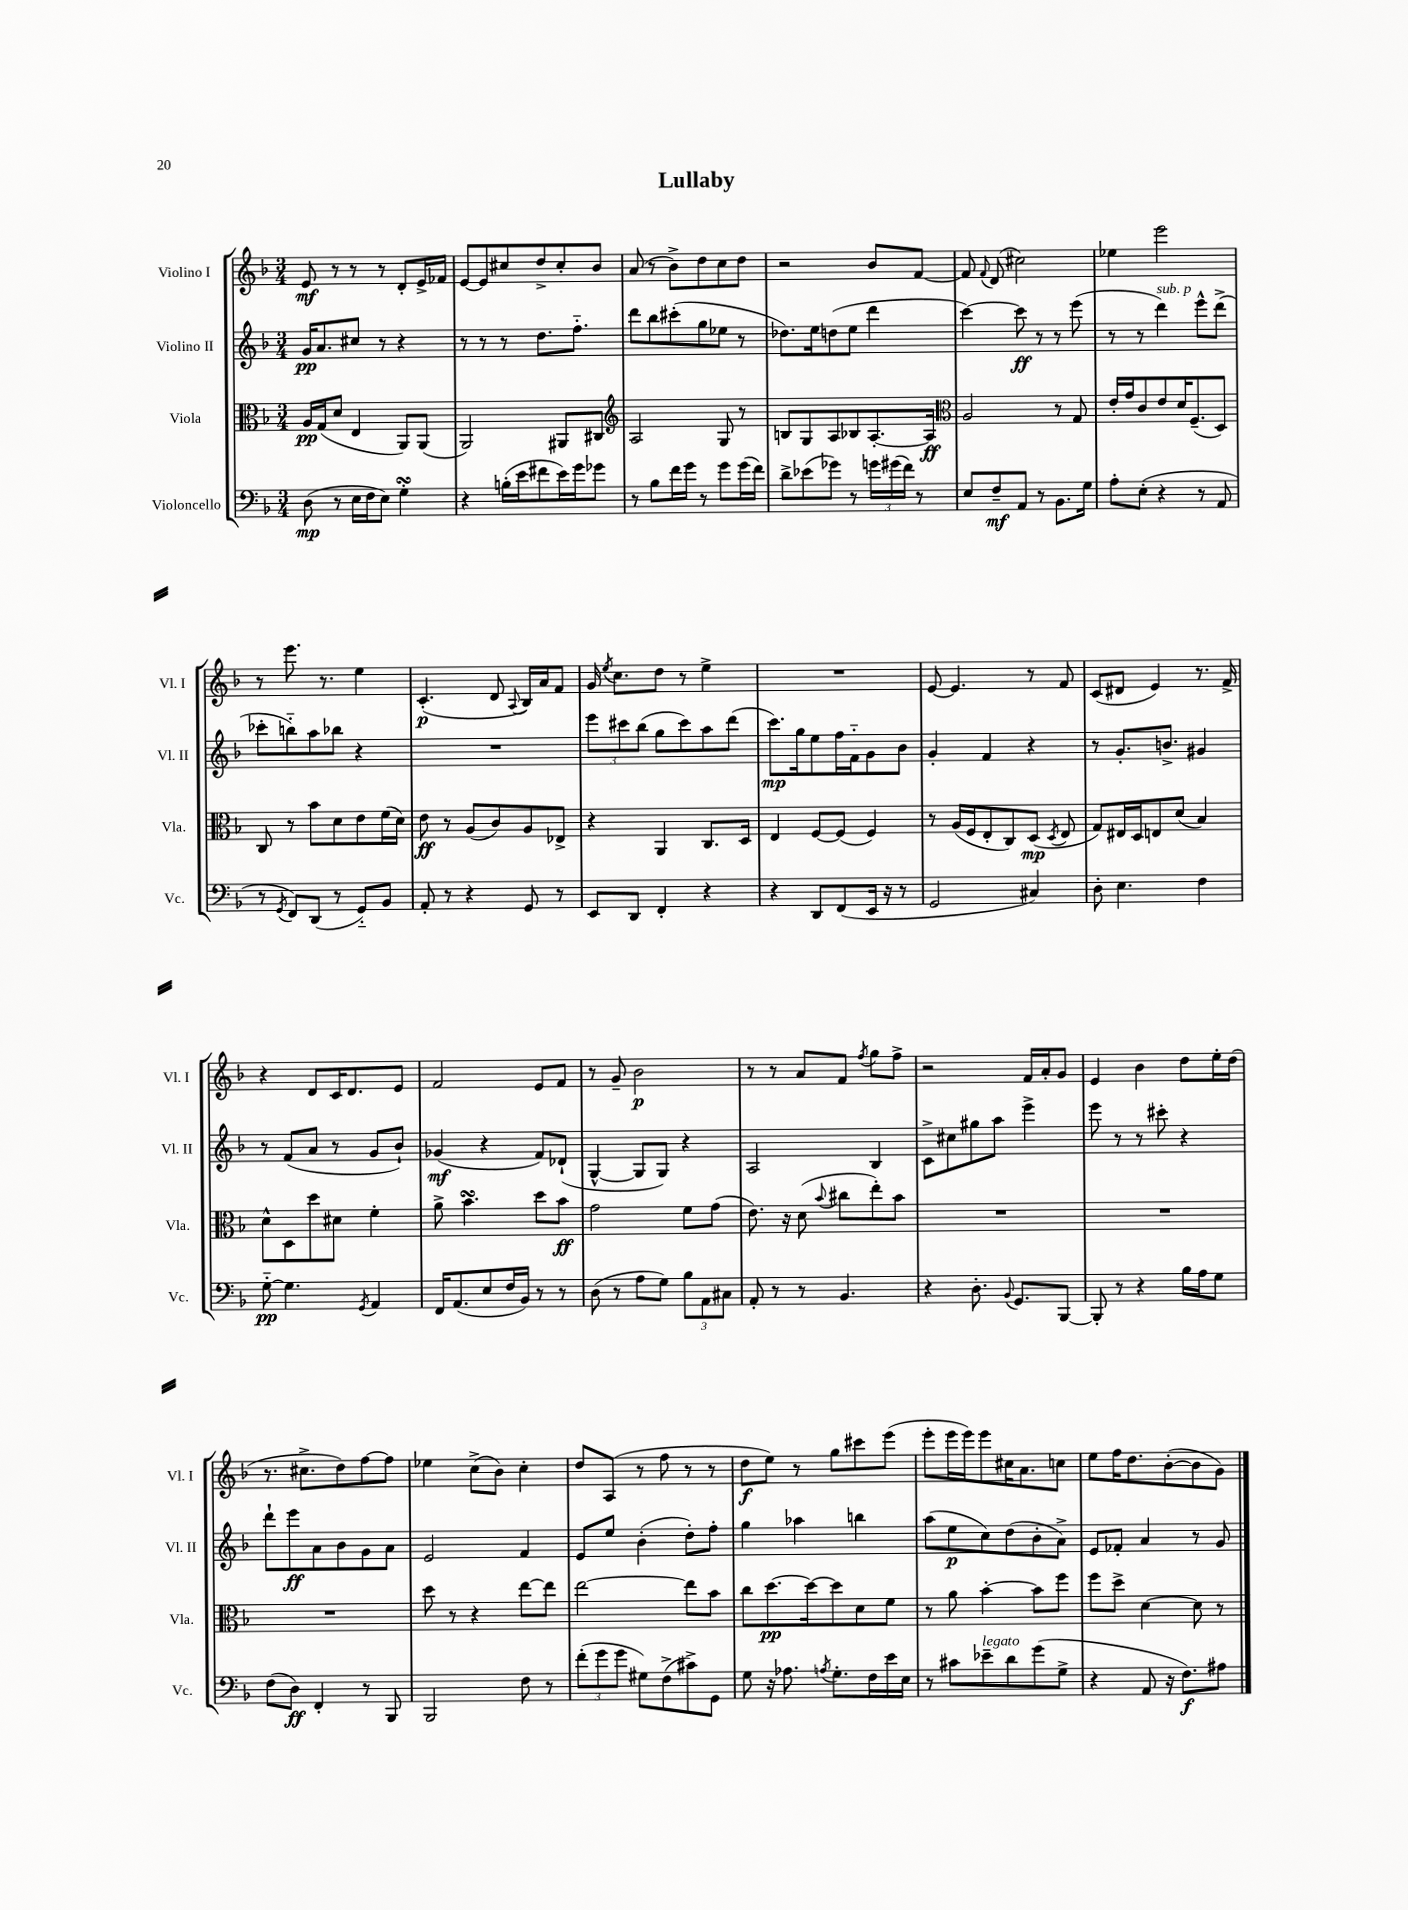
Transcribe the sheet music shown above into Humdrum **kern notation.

**kern	**kern	**kern	**kern
*staff4	*staff3	*staff2	*staff1
*clefF4	*clefC3	*clefG2	*clefG2
*k[b-]	*k[b-]	*k[b-]	*k[b-]
*M3/4	*M3/4	*M3/4	*M3/4
(8D	16A	16g	8e
.	(16G	8.a	.
8r	8d	.	8r
16E	4E	8cc#	8r
16F	.	.	.
8E)	.	8r	8r
4G'	8AA)	4r	8d'
.	(8AA	.	16e^
.	.	.	16f-
=	=	=	=
4r	2AA)	8r	[8e
.	.	8r	8e]
(16B'	.	8r	8cc#
16e	.	.	.
8f#	.	8.dd	8dd^
16e)	8AA#	.	8cc#'
16g	.	8.ff'~	.
8g-	8C#	.	8b-
=	=	=	=
*	*clefG2	*	*
8r	2A	8ddd	(8a
8B-	.	8bb-	8r
16f	.	(8ccc#'	8b-^)
16g	.	.	.
8r	.	8gg	8dd
8g	8G	8ee-	8cc
(16g	8r	8r	8dd
16f)	.	.	.
=	=	=	=
8d^	8B	8.dd-)	2r
(8e-	8G	.	.
.	.	16ee	.
8g-)	8A	(8dd	.
8r	8B-	8ee	.
24g	[8.A'	4ddd	8b-
(24g#	.	.	.
24f)	.	.	.
8r	.	.	[8f
.	16A]	.	.
=	=	=	=
*	*clefC3	*	*
8E	2A	[4ccc)	8f]
.	.	.	8qqf
8F~	.	.	(8d
8AA	.	8ccc]	2cc#)
8r	.	8r	.
8.BB-	8r	8r	.
.	8G	(8eee	.
16G	.	.	.
=	=	=	=
8A'	16e'	8r	4ee-
.	16g	.	.
(8E'	8c	8r	.
4r	8e	4ddd)	2eee
.	16d	.	.
.	(8.F~	.	.
8r	.	8eee^^	.
8AA	8D)	(8ddd^	.
=	=	=	=
8r	8C	8ccc-'	8r
8qGG	.	.	.
8FF)	8r	8bb'~)	8.eee
(8DD	8b-	8aa	.
.	.	.	8.r
8r	8d	8bb-	.
8GG'~)	8e	4r	4ee
8BB-	(16f	.	.
.	16d)	.	.
=	=	=	=
8AA'	8e	2.r	(4.c'
8r	8r	.	.
4r	(8A	.	.
.	8c)	.	8d
.	.	.	8qqA
8GG	8A	.	16B-)
.	.	.	16a
8r	8E-^	.	8f
=	=	=	=
8EE	4r	12eee	16g
.	.	.	8qee
.	.	.	8.cc
.	.	12ccc#	.
8DD	.	.	.
.	.	(12bb-	.
4FF'	4AA	8gg	8dd
.	.	8ccc#)	8r
4r	8.C	8aa	4ee^
.	.	(8ddd	.
.	16D	.	.
=	=	=	=
4r	4E	8.ccc)	2.r
.	.	16gg	.
8DD	[8F	8ee	.
(8FF	(8F]	16ff	.
.	.	16f'~	.
16EE	4F)	8g	.
16r	.	.	.
8r	.	8b-	.
=	=	=	=
2GG	8r	4g'	[8e
.	(16A	.	4.e]
.	16F	.	.
.	8E'	4f	.
.	8C)	.	.
4C#)	(8D	4r	8r
.	8qD	.	.
.	8E	.	8f
=	=	=	=
8D'	8G)	8r	(8c
4.E	16E#	8.g'	8d#
.	16D	.	.
.	8E	.	4e)
.	.	8.b^	.
.	(8d	.	.
4F	4B-)	4g#	8.r
.	.	.	16f^
=	=	=	=
[8G'~	8d^^	8r	4r
4.G]	8D	(8f	.
.	8dd	8a	8d
.	8d#	8r	16c
.	.	.	8.d
8qGG	.	.	.
4AA	4f'	8g	.
.	.	8b-`)	8e
=	=	=	=
16FF	8a^	(4g-	2f
(8.AA	.	.	.
.	4.b-	.	.
8E	.	4r	.
16F	.	.	.
16BB-)	.	.	.
8r	8dd	8f)	8e
8r	8b-	(8d-`	8f
=	=	=	=
(8D	2g	[4G^^	8r
8r	.	.	8g~
8A	.	8G]	2b-
8G)	.	8G)	.
12B-	8f	4r	.
12AA	.	.	.
.	(8g	.	.
12C#	.	.	.
=	=	=	=
8AA'	8.e)	2A	8r
8r	.	.	8r
.	16r	.	.
8r	(8d	.	8a
.	8qqb-	.	.
4.BB-	8cc#	.	8f
.	.	.	8qff
.	8ee')	4B-	8gg
.	8b-	.	8ff^
=	=	=	=
4r	2.r	8c^	2r
.	.	8cc#	.
8.D'	.	8gg#	.
.	.	8aa	.
8qqBB-	.	.	.
8.GG	.	.	.
.	.	4eee^	16f
.	.	.	16a'
[8BBB-	.	.	8g
=	=	=	=
8BBB-']	2.r	8eee	4e
8r	.	8r	.
4r	.	8r	4b-
.	.	8ccc#'	.
16B-	.	4r	8dd
16A	.	.	.
8G	.	.	16ee'
.	.	.	(16dd
=	=	=	=
(8F	2.r	8ddd`	8.r
8D)	.	8eee	.
.	.	.	8.cc#^
4FF'	.	8a	.
.	.	8b-	8dd)
8r	.	8g	[8ff
8BBB-	.	8a	8ff]
=	=	=	=
2BBB-	8dd	2e	4ee-
.	8r	.	.
.	4r	.	(8cc^
.	.	.	8b-)
8F	[8ee	4f	4cc'
8r	8ee]	.	.
=	=	=	=
(12f'	[2ee	8e	8dd
12g	.	.	.
.	.	8ee	(8A
12g	.	.	.
8G#)	.	(4b-'	8r
(8F^	.	.	8ff
8c#^)	8ee]	8dd')	8r
8GG	8b-	8ff'	8r
=	=	=	=
8G	8cc	4gg	8dd
16r	[8.dd	.	8ee)
8.A-	.	.	.
.	.	4aa-	8r
.	16dd_	.	.
8qA	.	.	.
8.G'	8dd]	.	8gg
.	8d	4bb	8ccc#
16F	.	.	.
16e	8f	.	(8eee
16E	.	.	.
=	=	=	=
8r	8r	(8aa	8eee'
8c#	8a	8ee	16eee
.	.	.	16eee)
8e-~	[4b-'	8cc)	8eee
8d	.	(8dd	16cc#
.	.	.	8.a
(8g	8b-]	8b-'	.
8G^	8ff	8a^)	8cc
=	=	=	=
4r	8ff	8e	8ee
.	8dd^	8f-'	16ff
.	.	.	8.dd
8AA	[4d	4a	.
16r	.	.	([8b-'
8.F)	.	.	.
.	8d]	8r	8b-]
8A#	8r	8g	8g)
==	==	==	==
*-	*-	*-	*-
